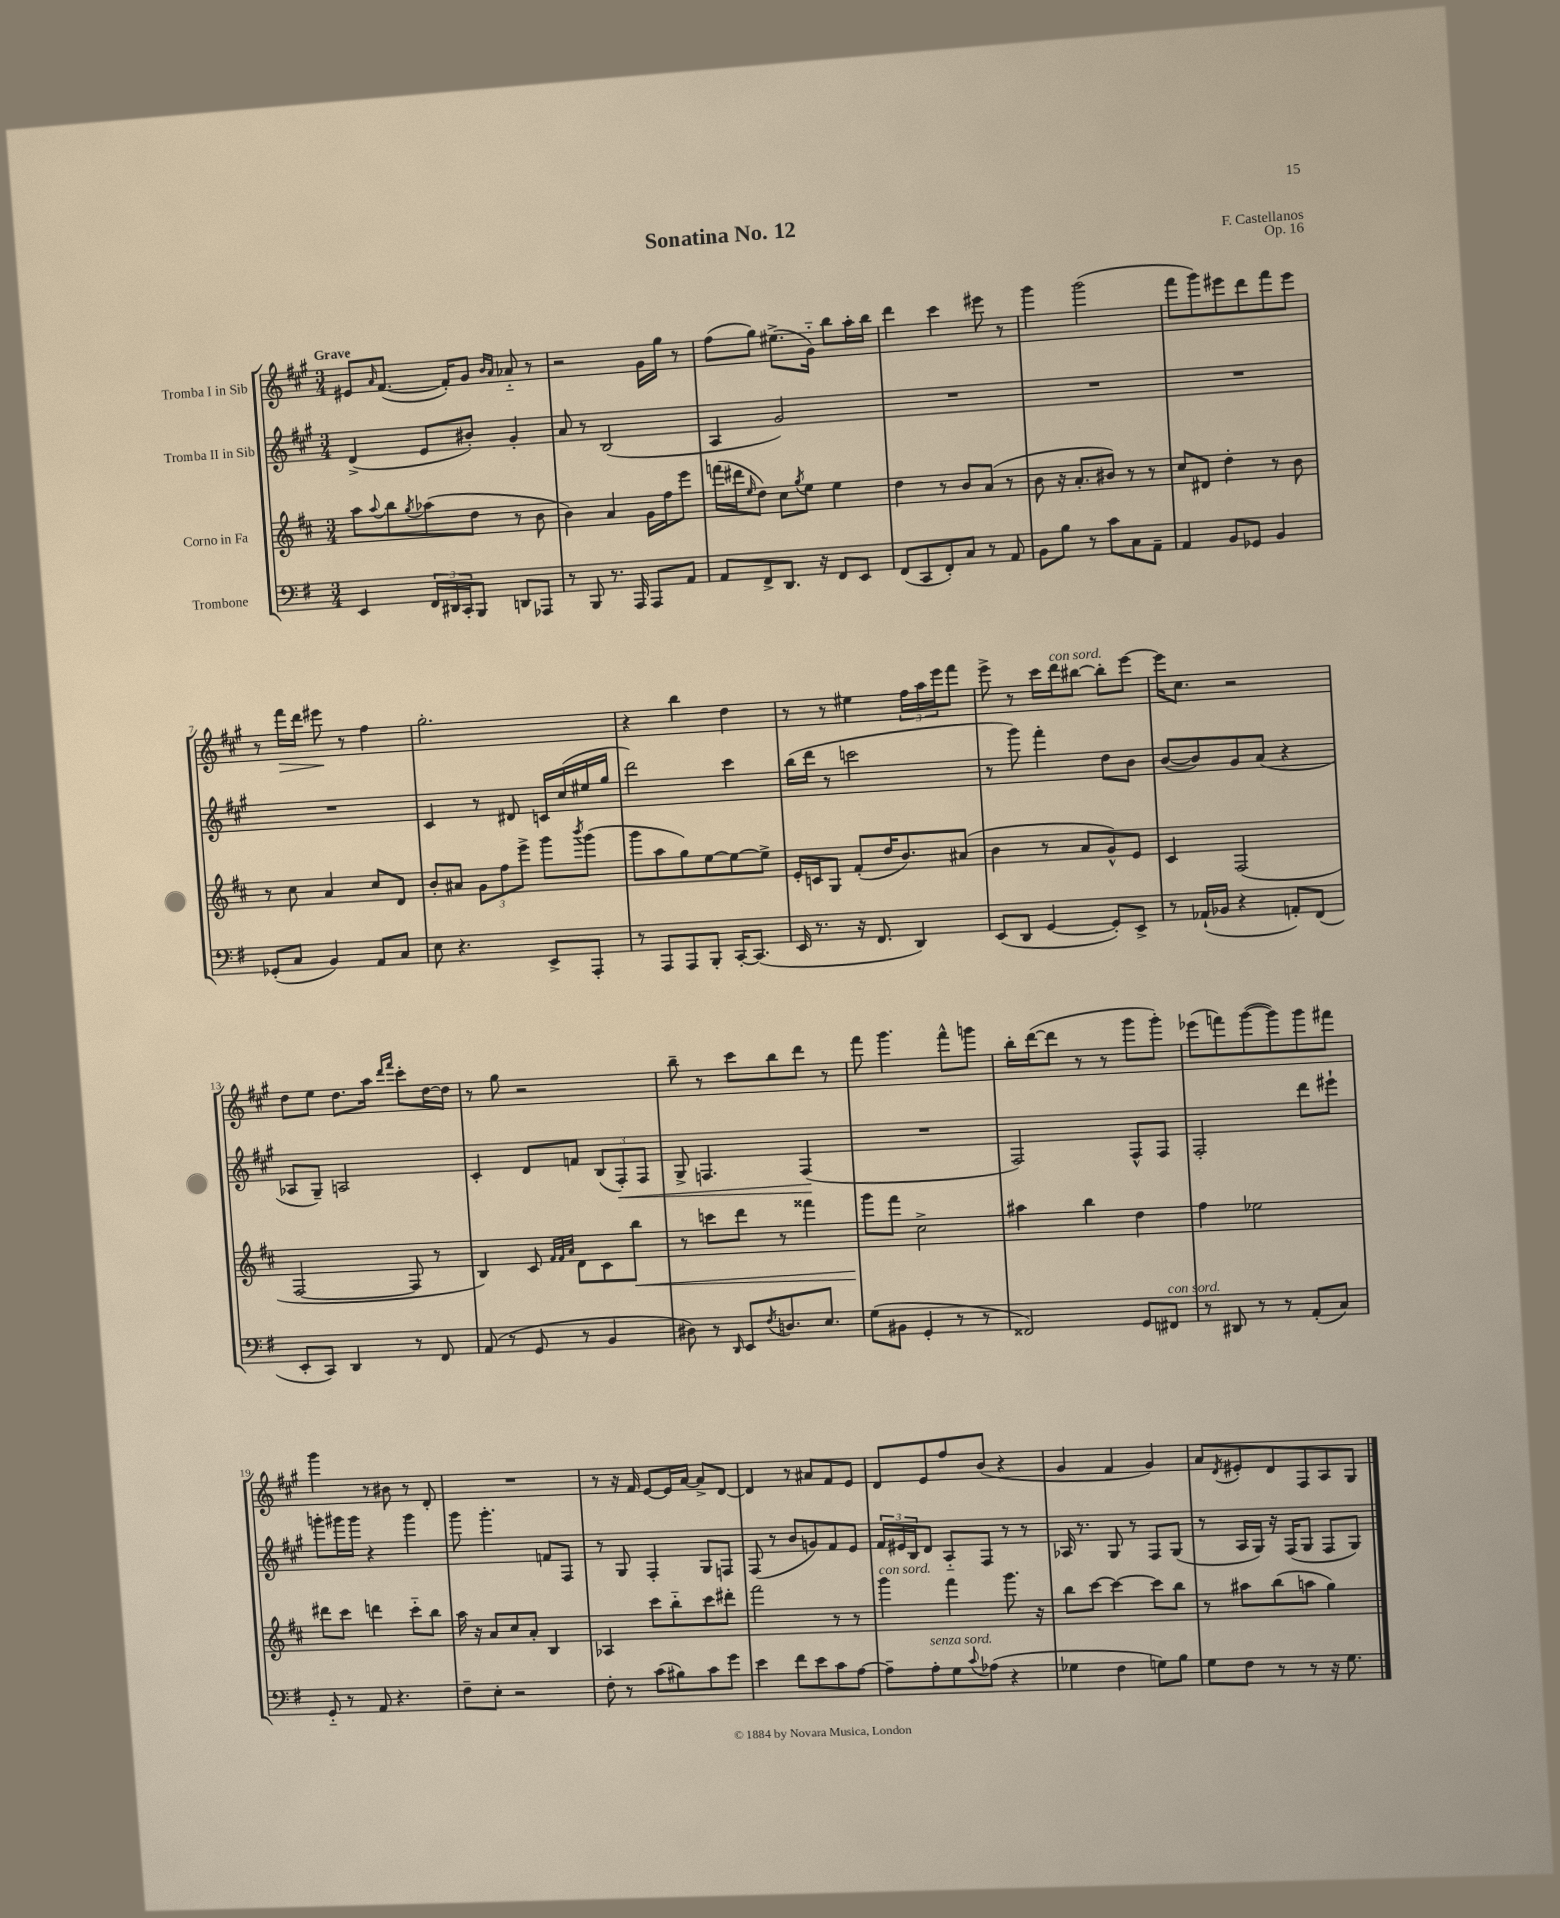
\header { title = "Sonatina No. 12" composer = "F. Castellanos" opus = "Op. 16" }
<<
\new StaffGroup <<
\new Staff = "s0" \with { instrumentName = "Tromba I in Sib" } {
    \clef treble \key a \major \numericTimeSignature \time 3/4 \tempo "Grave"
    eis'8 \grace { a'16 } fis'8.~( fis'16-.) gis'8 \grace { b'16 a'16 } aes'8-_ r8 |
    r2 gis'16 gis''16 r8 |
    fis''8( gis''8) eis''8.->( gis'16-_) b''8 a''16-. b''16 |
    d'''4 cis'''4 eis'''8 r8 |
    gis'''4 gis'''2( |
    fis'''8 gis'''8) eis'''8 d'''8 fis'''8 eis'''8 |
    r8 fis'''16\> d'''16 eis'''8\! r8 fis''4 |
    gis''2.-. |
    r4 b''4 d''4 |
    r8 r8 eis''4 \tuplet 3/2 { fis''16 a''16 e'''16 } fis'''8 |
    e'''8-> r8 cis'''16 d'''16^\markup { \italic "con sord." } bis''8~ bis''8-. e'''8~ |
    e'''16 cis''8. r2 |
    d''8 e''8 d''8. a''16 \grace { d'''16 fis'''16 } cis'''8-. d''16~ d''16 |
    r8 gis''8 r2 |
    b''8-- r8 cis'''8 b''8 d'''8 r8 |
    fis'''8 gis'''4. fis'''8-^ g'''8 |
    b''16-. d'''16~( d'''8 r8 r8 gis'''8 gis'''8-.) |
    ees'''8( f'''8) gis'''8~( gis'''8) gis'''8 fis'''8 |
    gis'''4 r8 bis'8 r8 d'8-. |
    R2. |
    r8 r16 fis'16 e'8~ e'16 a'16~ a'8-> d'8~ |
    d'4 r8 ais'8 fis'8 e'8 |
    d'8 e'8 fis''8 b'8( r4 |
    gis'4 fis'4 gis'4) |
    a'8 \acciaccatura { d'8 } eis'8-. d'8 fis8 a8 gis8 \bar "|." |
}
\new Staff = "s1" \with { instrumentName = "Tromba II in Sib" } {
    \clef treble \key a \major \numericTimeSignature \time 3/4
    d'4->( e'8 bis'8-.) gis'4-. |
    a'8 r8 b2( |
    a4 gis'2) |
    R2. |
    R2. |
    R2. |
    R2. |
    cis'4 r8 dis'8 c'16 cis''16( eis''16 gis''16 |
    d'''2) cis'''4 |
    b''16( d'''16 r8 c'''2 |
    r8 gis'''8) fis'''4-. d''8 b'8 |
    b'8~( b'8) gis'8 a'8( r4 |
    aes8 gis8--) a2 |
    cis'4-. d'8 f'8 \tuplet 3/2 { b8( fis8-.\<) fis8 } |
    gis8-> f4. f4\!( |
    R2. |
    fis2) fis8-^ fis8 |
    fis2-. d'''8 eis'''8-! |
    g'''8-. gis'''16 gis'''16 r4 gis'''4 |
    gis'''8 gis'''4.-. f'8 fis8 |
    r8 gis8 fis4-. gis8 f8 |
    fis8( r8 b'8 g'8) fis'8 e'8 |
    \tuplet 3/2 { fis'16 eis'16 b16 } d'8 a8-_ fis8 r8 r8 |
    aes16 r8. gis8 r8 fis8 gis8( |
    r8 a16 gis16) r16 fis16( gis8 fis8 gis8) \bar "|." |
}
\new Staff = "s2" \with { instrumentName = "Corno in Fa" } {
    \clef treble \key d \major \numericTimeSignature \time 3/4
    a''8 \appoggiatura { a''8 } b''8 \acciaccatura { g''8 } aes''8( d''8 r8 b'8 |
    b'4) a'4 g'16 fis''16 e'''8 |
    f'''16( dis'''16 \grace { e''16 } d''8) cis''8 \acciaccatura { g''8 } e''8 e''4 |
    d''4 r8 b'8 a'8( r8 |
    b'8 r16 a'8.-. bis'8) r8 r8 |
    cis''8 dis'8 d''4-. r8 b'8 |
    r8 cis''8 a'4 cis''8 d'8 |
    b'8-. ais'8 \tuplet 3/2 { g'8 fis''8 e'''8-> } g'''8 \acciaccatura { b'''8 } g'''8( |
    g'''8 a''8 g''8) e''8~ e''8~ e''8-> |
    e'16-. c'16 g8 fis'8-.( d''16 b'8.) ais'8( |
    b'4 r8 a'8 g'8-^) e'8 |
    cis'4 fis2( |
    fis2~ fis8 r8 |
    b4) cis'8 \grace { fis'32 fis'32 a'32 } d'8 cis'8 b''8\< |
    r8 c'''8 d'''8 r8 fisis'''4 |
    g'''8\! fis'''8 cis''2-> |
    ais''4 b''4 d''4 |
    fis''4 ees''2 |
    dis'''8 cis'''8 d'''4 cis'''8-_ b''8 |
    a''16 r16 a'8 cis''8 a'8-. b4 |
    aes4 cis'''8 b''8-_ cis'''8 dis'''8-. |
    fis'''2 r8 r8 |
    g'''4^\markup { \italic "con sord." } fis'''4 g'''8. r16 |
    b''8 cis'''8~ cis'''4~ cis'''8 b''8 |
    r8 ais''8 b''8( a''8 g''4) \bar "|." |
}
\new Staff = "s3" \with { instrumentName = "Trombone" } {
    \clef bass \key g \major \numericTimeSignature \time 3/4
    e,4 \tuplet 3/2 { fis,16 dis,16 c,16-. } b,,8 d,8 aes,,8 |
    r8 b,,8 r8. a,,16 a,,8 a,8 |
    a,8 fis,8-> d,8. r16 fis,8 e,8 |
    fis,8( c,8 fis,8-.) c8 r8 a,8 |
    b,8 b8 r8 c'8 c8 a,8-- |
    a,4 b,8 ges,8 b,4 |
    ges,8-.( c8 b,4) a,8 c8 |
    e8 r4. e,8-> a,,8-. |
    r8 a,,8 a,,8 b,,8-. c,16~-. c,8.( |
    e,16 r8. r16 fis,8. d,4) |
    e,8( d,8 g,4~ g,8-.) e,8-> |
    r8 aes,16-!( bes,16 r4 a,8-.) fis,8( |
    e,8-. c,8) d,4 r8 fis,8 |
    a,8( r8 g,8 r8 b,4 |
    dis8) r8 \grace { d,16 } e,8 \acciaccatura { fis8 } d8. e8. |
    g8( bis,8 g,4-. r8 r8 |
    fisis,2) g,8 fis,8^\markup { \italic "con sord." } |
    r8 dis,8 r8 r8 a,8-.( c8) |
    g,8-_ r8 a,8 r4. |
    fis8-- e8-. r2 |
    fis8-. r8 c'8( bis8) c'8 g'8 |
    e'4 fis'8 e'8 c'8 a8~ |
    a8-- a8-.^\markup { \italic "senza sord." } g8 \appoggiatura { c'8 } aes8( r4 |
    ges4 fis4 g8) b8 |
    g8 fis8 r8 r8 r16 g8. \bar "|." |
}
>>
>>
